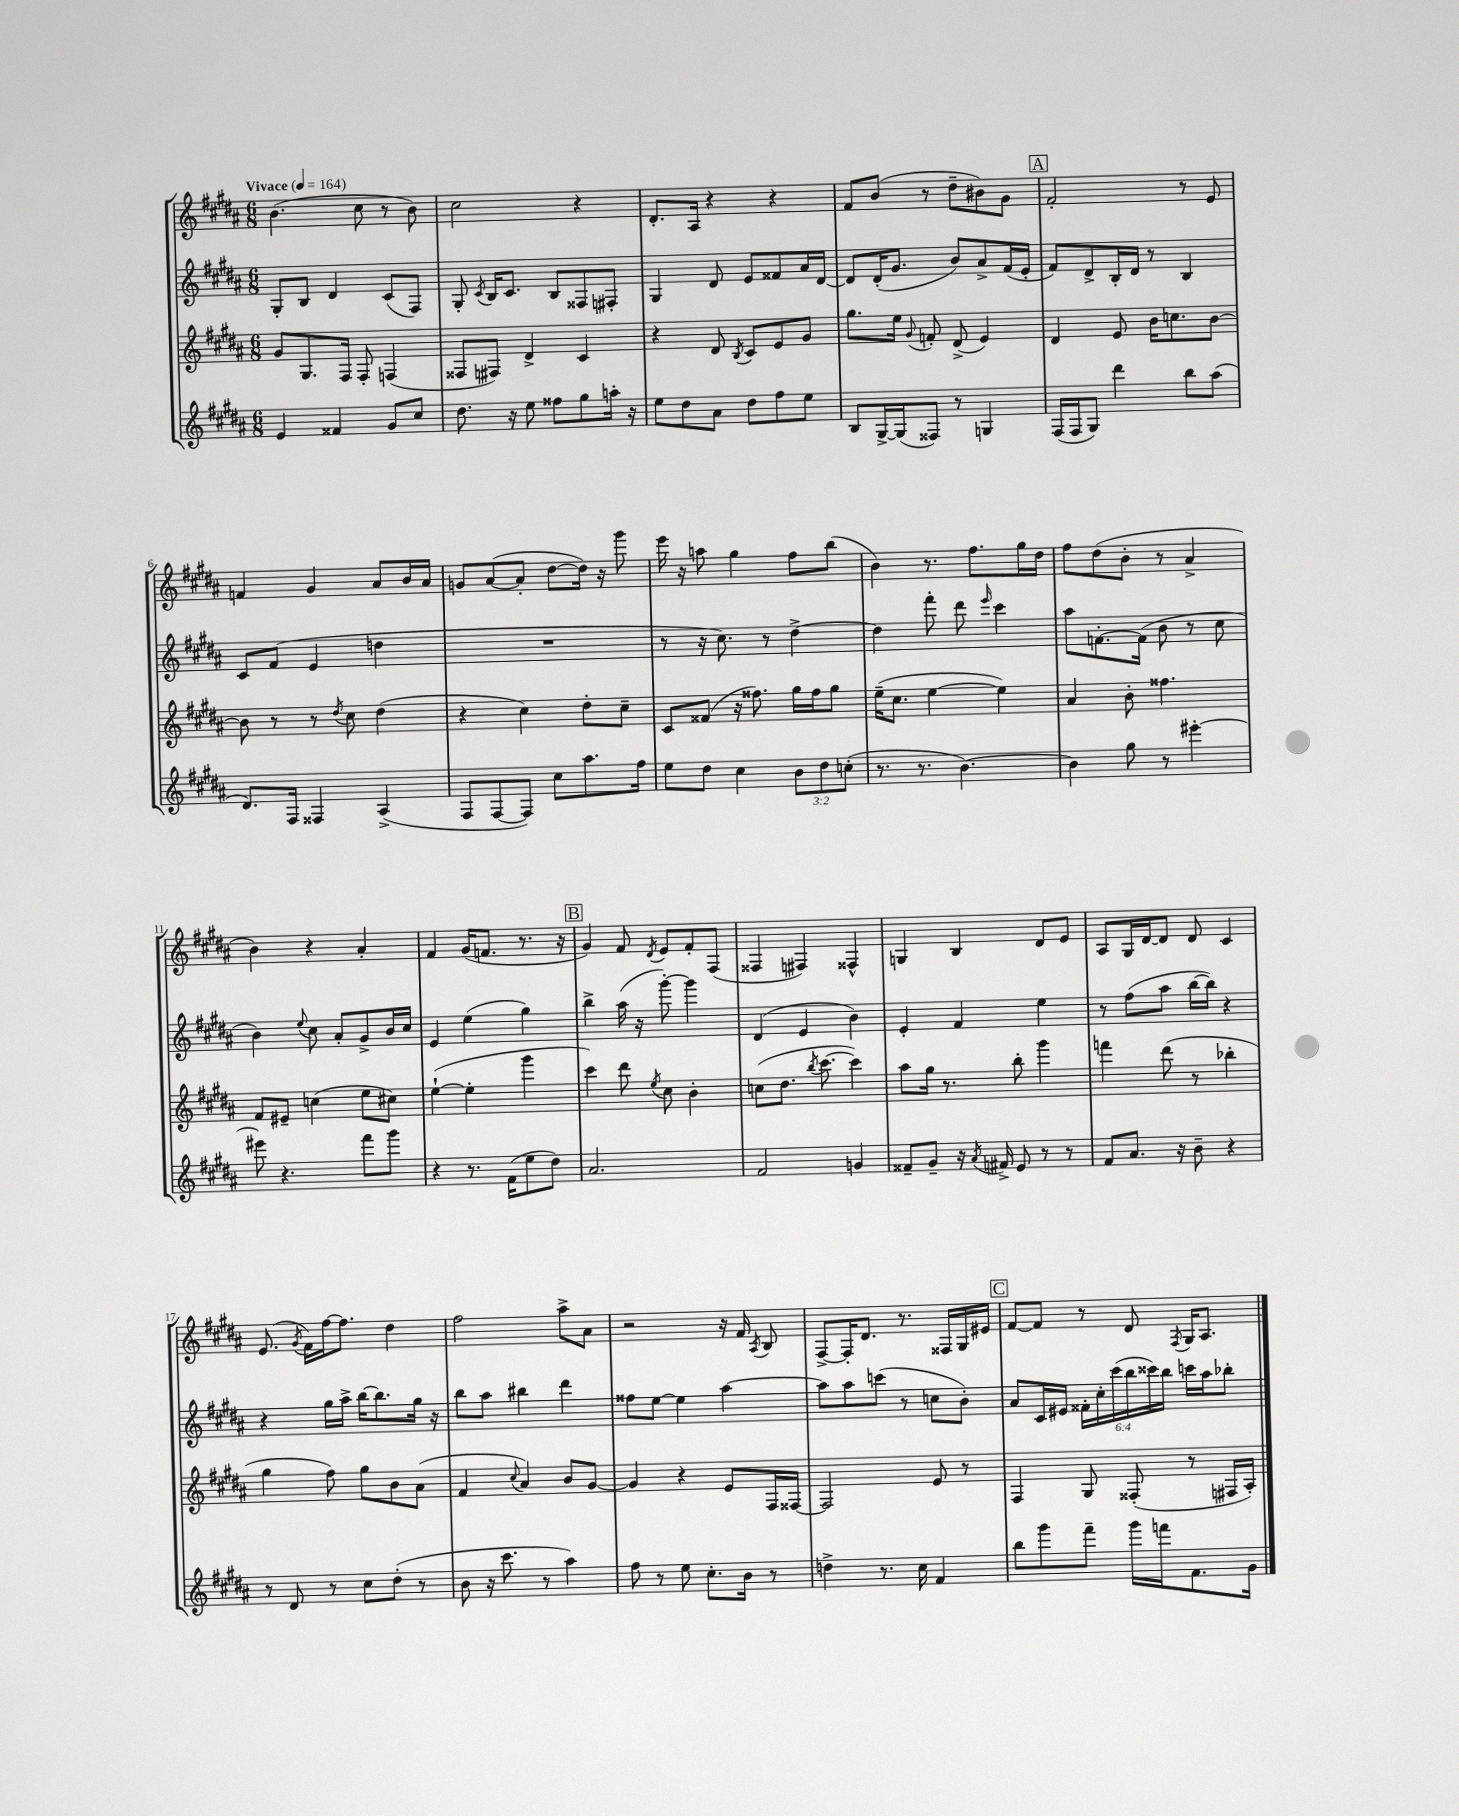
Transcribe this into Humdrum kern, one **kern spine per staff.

**kern	**kern	**kern	**kern
*staff4	*staff3	*staff2	*staff1
*clefG2	*clefG2	*clefG2	*clefG2
*k[f#c#g#d#a#]	*k[f#c#g#d#a#]	*k[f#c#g#d#a#]	*k[f#c#g#d#a#]
*M6/8	*M6/8	*M6/8	*M6/8
*MM164	*MM164	*MM164	*MM164
4e/	8g#/L	8G#'/L	(4.b\
.	8.G#/	8B/J	.
4f##/	.	4d#/	.
.	16F#/Jk	.	.
.	8F#'/	.	8cc#\
8g#/L	(4F/	(8c#/L	8r
8cc#/J	.	8F#/J)	8b\)
=	=	=	=
8.dd#\	8F##/L	8G#'/	2cc#\
.	.	8qc#/	.
.	8F#/J)	16B/LK	.
16r	.	8.c#/J	.
8ee\	4d#^/	.	.
8ff##\L	.	8B/L	.
8gg#\	4c#/	8F##/	4r
16aa'\Jk	.	8F#'/J	.
16r	.	.	.
=	=	=	=
8ee\L	4r	4G#/	8.d#'/L
8dd#\	.	.	.
.	.	.	16A#/Jk
8a#\J	8d#/	8d#/	4r
.	8qB/	.	.
8dd#\L	8c#/L	8e/L	.
8ff#\	8e/	8f##/	4r
8ee\J	8g#/J	16a#/L	.
.	.	[16d#/JJ	.
=	=	=	=
8B/L	8.gg#\L	8d#/]L	8f#/L
[16G#^/L	.	(16d#'/K	(8b/J
(16G#/]J	16ee\Jk	8.g#/J	.
.	8qqg#/	.	.
8F##/J)	8f'/	.	8r
8r	(8d#^/	8b/L)	8dd#~\L
4G/	4e/)	8a#^/	8b#\)
.	.	(16f#/L	8g#\J
.	.	16e'/JJ	.
=	=	=	=
(16F#/LL	4d#/	8f#/L)	2f#'/
16F#/J	.	.	.
8G#/J)	.	8d#^/	.
4ddd#\	8e/	16B'/L	.
.	.	16d#/JJ	.
.	16b\LK	8r	.
.	8.cc\	.	.
8bb\L	.	4B/	8r
(8aa#\J	[8b\J	.	8e/
=	=	=	=
8.d#/L)	8b\]	8c#/L	4f/
.	8r	(8f#/J	.
16F#/Jk	.	.	.
4F##/	8r	4e/	4g#/
.	8qdd#/	.	.
.	8cc#\	.	.
(4A#^/	(4dd#\	4dd\	8a#/L
.	.	.	16b/L
.	.	.	16a#/JJ
=	=	=	=
8F#/L	4r	2.r	8g/L
[8F#/	.	.	([8a#/
8F#/]J)	4cc#\)	.	8a#'/]J
8cc#\L	.	.	[8dd#\L
8.aa#\	8dd#'\L	.	16dd#\]Jk)
.	.	.	16r
.	8cc#~\J	.	8ggg#\
16ff#\Jk	.	.	.
=	=	=	=
8ee\L	8c#/L	8r	16eee\
.	.	.	16r
8dd#\J	(8f##/J	16r	8aa\
.	.	8.cc#\)	.
4cc#\	16r	.	4gg#\
.	8.ff##\)	.	.
.	.	8r	.
12b\L	16gg#\LL	[4dd#^\	8ff#\L
.	16ff##\J	.	.
12dd#\	.	.	.
.	8gg#\J	.	(8bb\J
(12cc'\J	.	.	.
=	=	=	=
8.r	(16ee~\LK	4dd#\]	4b\)
.	8.cc#\J	.	.
8.r	.	.	.
.	[4ee\	8fff#'\	8.r
[4.b\)	.	8ddd#\	.
.	.	.	8.ff#\L
.	.	16qqeee/	.
.	4ee\])	4ccc#\	.
.	.	.	16gg#\L
.	.	.	16dd#\JJ
=	=	=	=
4b\]	4a#/	8aa#\L	8ff#\L
.	.	[8.f'\	(8dd#\
8gg#\	8b'\	.	8b'\J
.	.	(16f\]Jk	.
8r	4.ff##\	8b\	8r
[4eee#'\	.	8r	4a#^/
.	.	8cc#\	.
=	=	=	=
8eee#\]	8f#/L	4b\)	4b\)
4.r	8e#~/J	.	.
.	.	8qqee/	.
.	(4cc\	8cc#\	4r
.	.	8a#'/L	.
8fff#\L	8ee\L	8g#^/	4a#'/
8ggg#\J	8cc#\J)	16b/L	.
.	.	16cc#/JJ	.
=	=	=	=
4r	([4ee`\	4e/	4f#/
8.r	4ee'\]	(4ee\	(16g#/LK
.	.	.	8.f/J
(16f#\LK	.	.	.
8ee\	4ggg#\	4gg#\)	8.r
8dd#\J)	.	.	.
.	.	.	16r
=	=	=	=
2.a#/	4ccc#\)	4bb^\	4g#/)
.	8ddd#\	(16aa#\	8f#/
.	.	16r	.
.	8qee/	.	8qd#/
.	8cc#\	[8ggg#'\)	8e/L
.	4b'\	4ggg#\]	8f#'/
.	.	.	(8F#/J
=	=	=	=
2f#/	(8cc\L	(4d#/	4F##/
.	8.dd#\J	.	.
.	.	4e/	4F#/)
.	8qbb/	.	.
.	[8.ccc#\	.	.
4g/	4ccc#\])	4b\)	4F##^^/
=	=	=	=
8f##~/L	8aa#\L	4e'/	4G/
8g#~/J	16gg#\Jk	.	.
.	8.r	.	.
16r	.	4f#/	4B/
8qa#/	.	.	.
16f#^/	.	.	.
8e/	8bb'\	.	.
8r	4ggg#\	4ee\	8d#/L
8r	.	.	8e/J
=	=	=	=
8f#/L	4fff\	8r	8A#/L
8.a#/J	.	(8ff#\L	16G#/L
.	.	.	[16d#/J
.	(8ddd#\	8aa#\J	8d#/]J
16r	.	.	.
8b~\	8r	[16bb\LL	8d#/
.	.	16bb\]JJ)	.
4r	4bb-'\	4r	4c#/
=	=	=	=
8r	4gg#\	4r	(8.e/
8d#/	.	.	.
.	.	.	8qg#/
.	.	.	16f#\LL)
8r	8ff#\)	16gg#\LL	[16ff#\J
.	.	16aa#^\JJ	8.ff#\]J
8cc#\L	8gg#\L	[16bb\LK	.
.	.	8.bb\]	.
(8dd#'\J	8b\	.	4dd#\
8r	(8a#\J	16gg#\Jk	.
.	.	16r	.
=	=	=	=
8b\	4f#/	8bb\L	2ff#\
16r	.	8aa#\J	.
8.ccc#\	.	.	.
.	8qqcc#/	.	.
.	4a#/)	4bb#\	.
8r	.	.	.
4aa#\)	8b/L	4ddd#\	8aa#^\L
.	[8g#/J	.	8a#\J
=	=	=	=
8ff#\	4g#/]	8ff##\L	2r
8r	.	[8ee\J	.
8ee\	4r	4ee\]	.
8.cc#'\L	.	.	.
.	8e/L	[4aa#\	16r
16b\Jk	.	.	16f#/
.	.	.	8qA#/
8r	16F#/L	.	8B/
.	[16F##/JJ	.	.
=	=	=	=
4dd^\	2F##/]	8aa#\]L	[8F#^/L
.	.	8aa#\	16F#'/]K
.	.	.	8.d#/J
8.r	.	(8ccc\J	.
.	.	8r	8.r
16cc#\	.	.	.
4f#/	8e/	8cc\L	.
.	.	.	16F##/LL
.	8r	8b'\J)	16G#/
.	.	.	16e#/JJ
=	=	=	=
8bb\L	4F#/	8a#/L	[8f#/L
8ggg#\	.	16c#/L	8f#/]J
.	.	16e#/JJ	.
8fff#~\J	8G#/	24f##'\LL	8r
.	.	24cc#'\	.
.	.	(24ccc#\	.
16ggg#\LL	(8F##'/	24bb\	8d#/
.	.	24ccc##\)	.
16fff\J	.	.	.
.	.	24bb\JJ	.
.	.	.	8qF#/
8.f#\	8r	16ccc\LL	16G#/LK
.	.	16aa#\J	8.A#/J
.	16F#/LL	8bb-'\J	.
16g#\Jk	16A#'/JJ)	.	.
==	==	==	==
*-	*-	*-	*-
